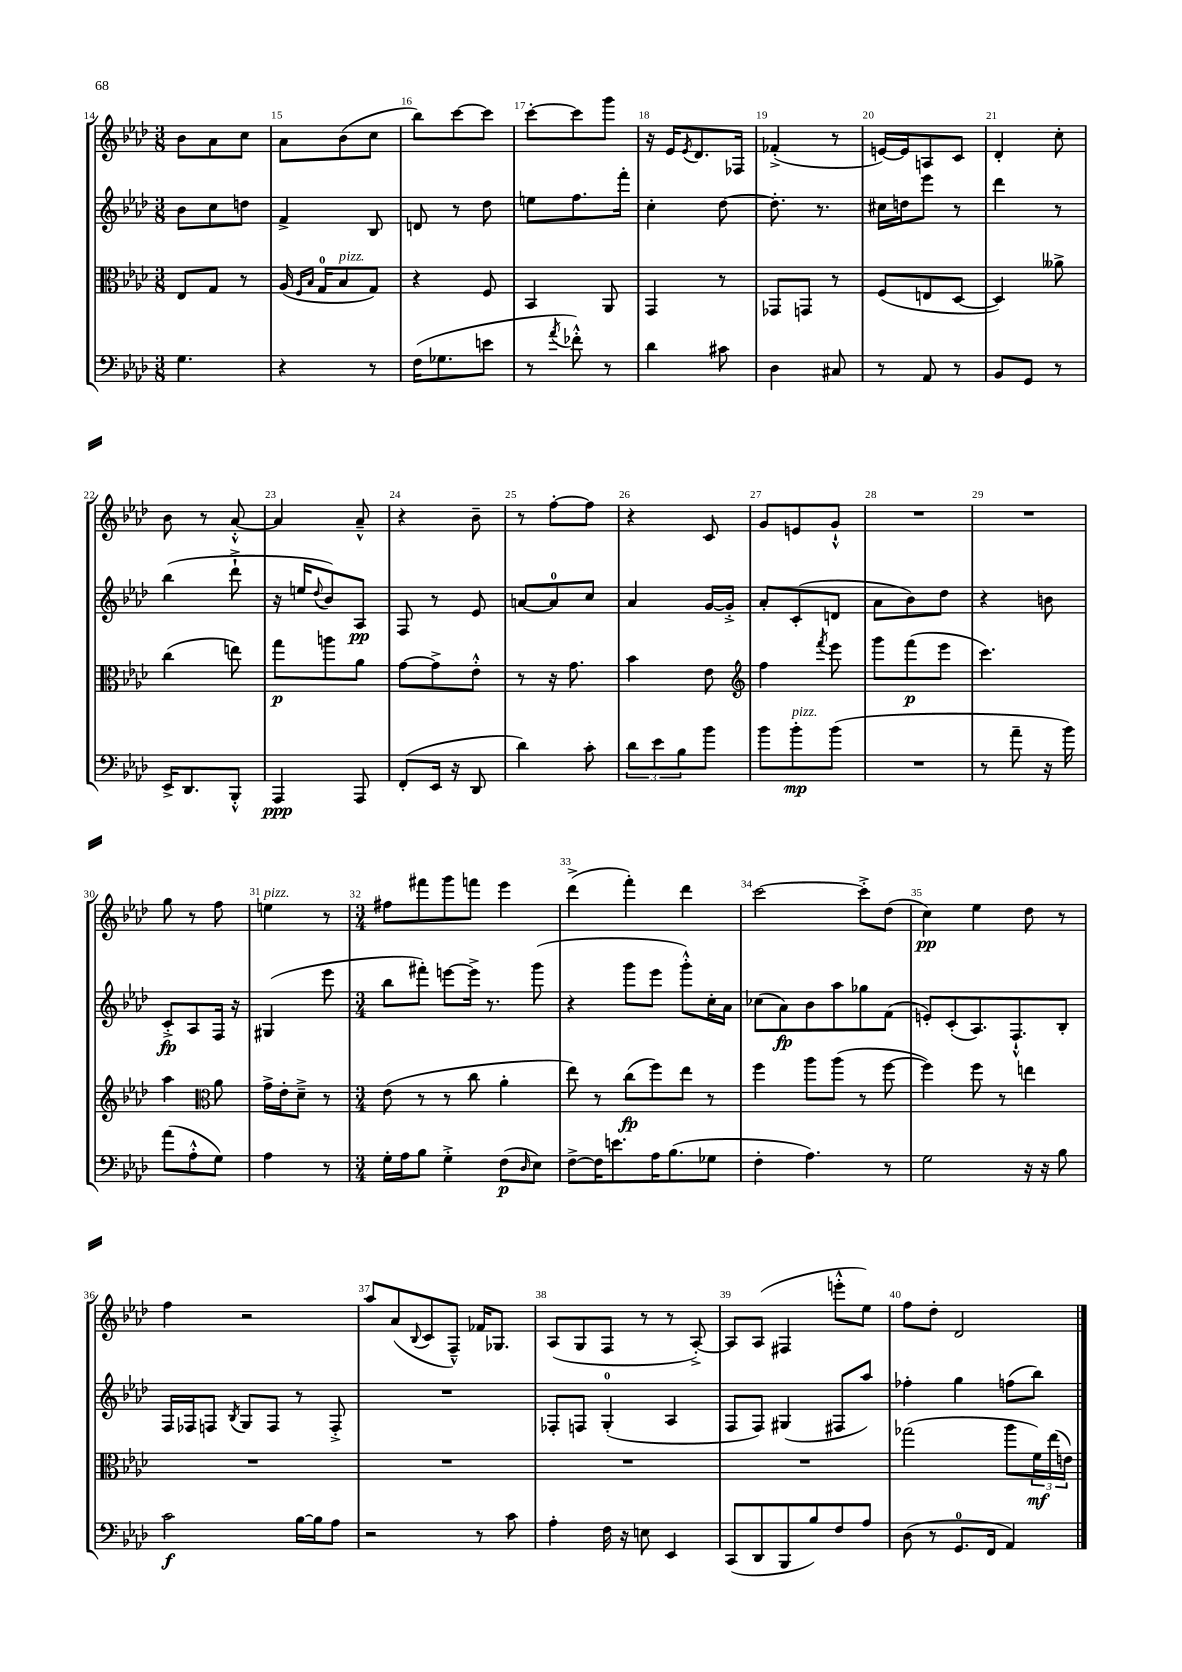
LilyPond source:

<<
\new StaffGroup <<
\new Staff = "s0" {
    \clef treble \key aes \major \numericTimeSignature \time 3/8
    bes'8 aes'8 c''8 |
    aes'8 bes'8( c''8 |
    bes''8) c'''8~ c'''8 |
    c'''8~-. c'''8 g'''8 |
    r16 ees'16 \acciaccatura { ees'8 } des'8. fes16 |
    fes'4-.->( r8 |
    e'16~) e'16 a8 c'8 |
    des'4-. c''8-. |
    bes'8 r8 aes'8~-.-^ |
    aes'4 aes'8---^ |
    r4 bes'8-- |
    r8 f''8~-. f''8 |
    r4 c'8 |
    g'8 e'8 g'8-!-^ |
    R4. |
    R4. |
    g''8 r8 f''8 |
    e''4^\markup { \italic "pizz." } r8 |
    \numericTimeSignature \time 3/4 fis''8 fis'''8 g'''8 f'''8 ees'''4 |
    des'''4->( f'''4-.) des'''4 |
    c'''2~ c'''8-.-> des''8( |
    c''4\pp) ees''4 des''8 r8 |
    f''4 r2 |
    aes''8 aes'8( \appoggiatura { bes8 } c'8 f8---^) fes'16 ges8. |
    aes8( g8 f8 r8 r8 aes8~-.->) |
    aes8 aes8( fis4 e'''8-.-^ ees''8) |
    f''8 des''8-. des'2 \bar "|." |
}
\new Staff = "s1" {
    \clef treble \key aes \major \numericTimeSignature \time 3/8
    bes'8 c''8 d''8 |
    f'4-> bes8 |
    d'8 r8 des''8 |
    e''8 f''8. f'''16-. |
    c''4-. des''8~ |
    des''8.-. r8. |
    cis''16 d''16 ees'''8 r8 |
    des'''4 r8 |
    bes''4( des'''8-!-> |
    r16 e''16 \appoggiatura { des''8 } bes'8) aes8\pp |
    f8 r8 ees'8 |
    a'8~ a'8-0 c''8 |
    aes'4 g'16~ g'16-.-> |
    aes'8-. c'8-.( d'8 |
    aes'8 bes'8) des''8 |
    r4 b'8 |
    c'8-.->\fp aes8 f16 r16 |
    gis4( ees'''8 |
    \numericTimeSignature \time 3/4 bes''8 fis'''8-.) e'''8~ e'''16-> r8. g'''8( |
    r4 g'''8 ees'''8 g'''8-.-^) c''16-. aes'16 |
    ces''8( aes'8\fp) bes'8 aes''8 ges''8 f'8( |
    e'8-.) c'8-.( aes8.) f8.-!-^ bes8-. |
    f16 fes16 f8 \acciaccatura { bes8 } g8 f8 r8 f8-.-> |
    R2. |
    fes8-. f8 g4-0-.( aes4 |
    f8 f8) gis4( fis8 aes''8) |
    fes''4-. g''4 f''8( bes''8) \bar "|." |
}
\new Staff = "s2" {
    \clef alto \key aes \major \numericTimeSignature \time 3/8
    ees8 g8 r8 |
    aes16( \grace { f16 bes16 } g16-0 bes8^\markup { \italic "pizz." } g8) |
    r4 f8 |
    bes,4 aes,8 |
    g,4 r8 |
    ges,8 g,8 r8 |
    f8( e8 des8~ |
    des4) aeses'8-> |
    c''4( e''8) |
    g''8\p a''8 aes'8 |
    g'8~ g'8-> ees'8-.-^ |
    r8 r16 g'8. |
    bes'4 ees'8 |
    \clef treble f''4 \acciaccatura { f'''8 } ees'''8 |
    g'''8 f'''8\p( ees'''8 |
    c'''4.) |
    aes''4 \clef alto aes'8 |
    g'16-> ees'16-. des'8---> r8 |
    \numericTimeSignature \time 3/4 ees'8( r8 r8 c''8 aes'4-. |
    ees''8) r8 c''8\fp( f''8) ees''8 r8 |
    f''4 aes''8 aes''8( r8 f''8~ |
    f''4) f''8 r8 e''4 |
    R2. |
    R2. |
    R2. |
    R2. |
    ges''2( aes''8 \tuplet 3/2 { f'16\mf) ees''16( e'16) } \bar "|." |
}
\new Staff = "s3" {
    \clef bass \key aes \major \numericTimeSignature \time 3/8
    g4. |
    r4 r8 |
    f16( ges8. e'8 |
    r8 \acciaccatura { aes'8 } fes'8-.-^) r8 |
    des'4 cis'8 |
    des4 cis8 |
    r8 aes,8 r8 |
    bes,8 g,8 r8 |
    ees,16-> des,8. bes,,8-.-^ |
    aes,,4\ppp aes,,8 |
    f,8-.( ees,16 r16 des,8 |
    des'4) c'8-. |
    \tuplet 3/2 { des'8 ees'8 bes8 } bes'8 |
    bes'8 bes'8-.\mp^\markup { \italic "pizz." } bes'8( |
    R4. |
    r8 aes'8-- r16 bes'16) |
    aes'8( aes8-.-^ g8) |
    aes4 r8 |
    \numericTimeSignature \time 3/4 g16-. aes16 bes8 g4-.-> f8\p( \grace { des16 } ees8) |
    f8~-> f16 e'8. aes16 bes8.( ges8 |
    f4-. aes4.) r8 |
    g2 r16 r16 bes8 |
    c'2\f bes16~ bes16 aes8 |
    r2 r8 c'8 |
    aes4-. f16 r16 e8 ees,4 |
    c,8( des,8 bes,,8 bes8) f8 aes8 |
    des8( r8 g,8.-0 f,16 aes,4) \bar "|." |
}
>>
>>
\layout { \context { \Score currentBarNumber = #14 \override BarNumber.break-visibility = ##(#f #t #t) barNumberVisibility = #all-bar-numbers-visible } }
